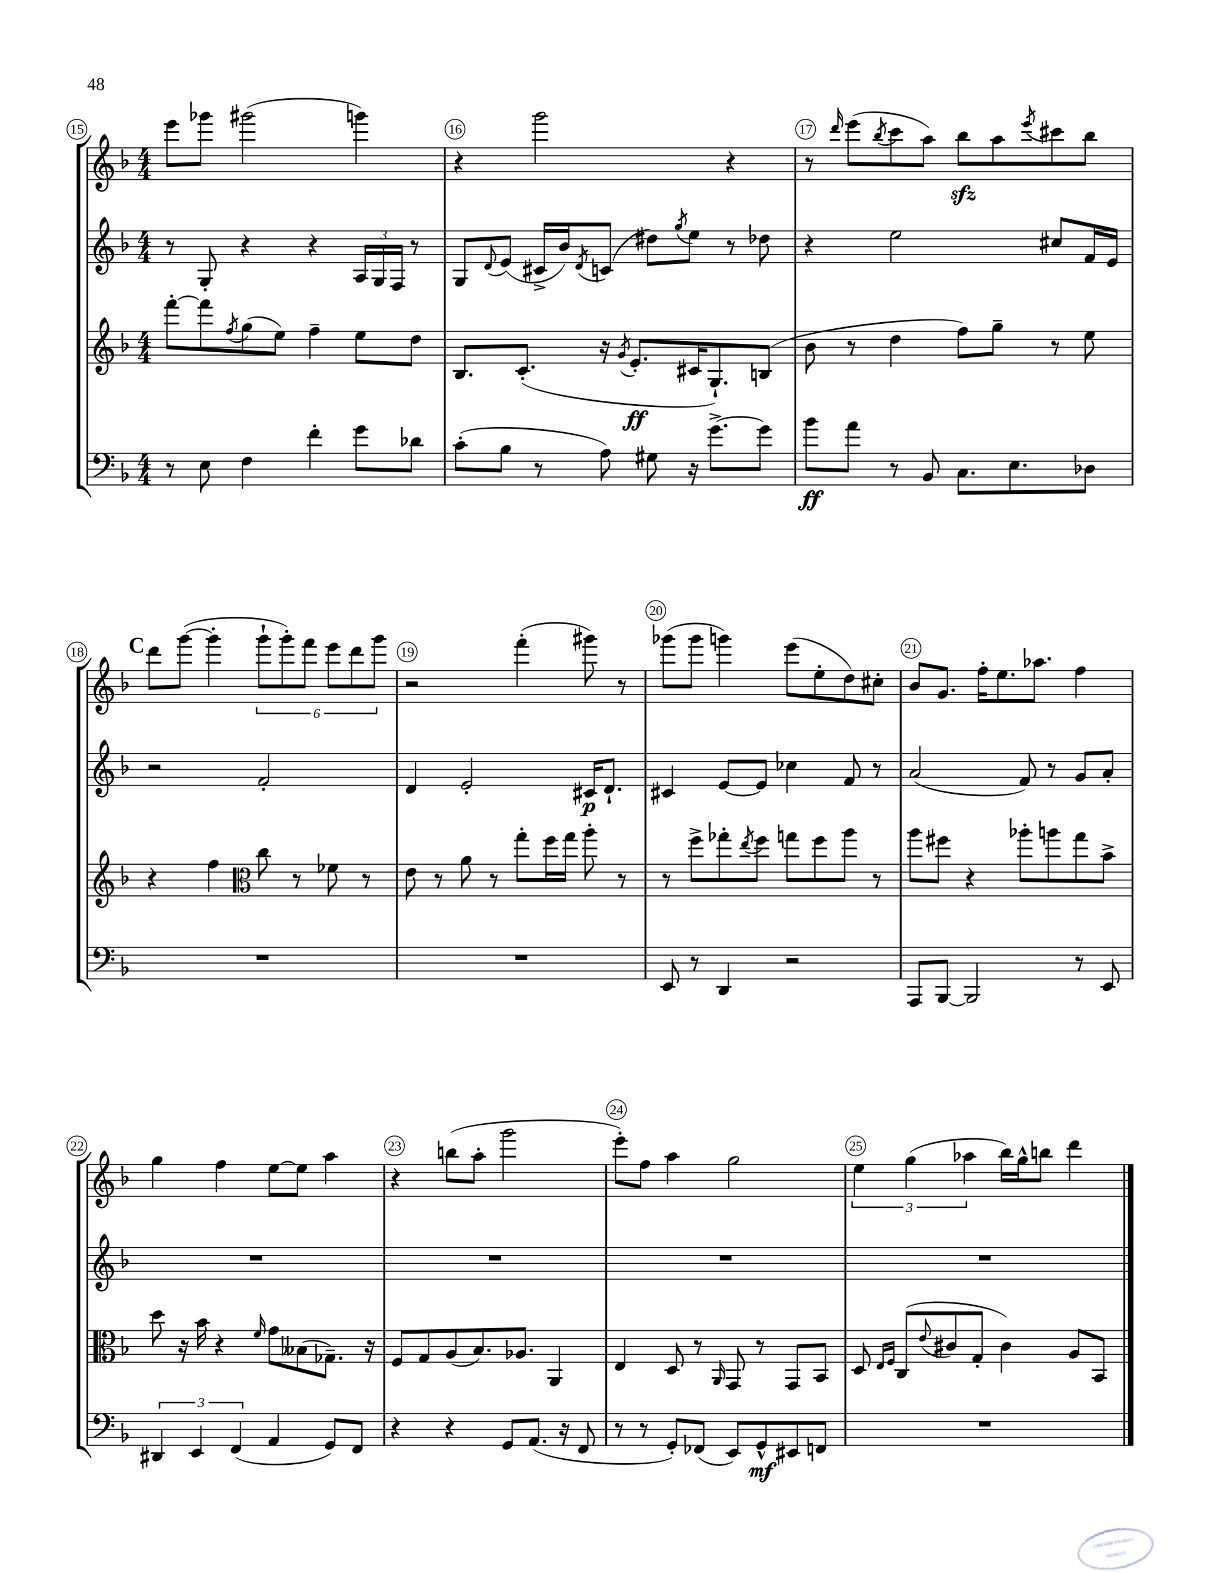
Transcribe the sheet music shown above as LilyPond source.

<<
\new StaffGroup <<
\new Staff = "s0" {
    \clef treble \key f \major \numericTimeSignature \time 4/4
    e'''8 ges'''8 gis'''2( g'''4) |
    r4 g'''2 r4 |
    r8 \grace { d'''16 } e'''8( \acciaccatura { bes''8 } c'''8 a''8) bes''8\sfz a''8 \acciaccatura { e'''8 } cis'''8 bes''8 |
    \mark \markup { \bold "C" } d'''8 g'''8~( g'''4-. \tuplet 6/4 { g'''8-! g'''8-.) f'''8 e'''8 d'''8 g'''8 } |
    r2 f'''4-.( gis'''8) r8 |
    ges'''8( ges'''8 g'''4) e'''8( e''8-. d''8) cis''8-. |
    bes'8 g'8. f''16-. e''8. aes''8. f''4 |
    g''4 f''4 e''8~ e''8 a''4 |
    r4 b''8( a''8-. g'''2 |
    e'''8-.) f''8 a''4 g''2 |
    \tuplet 3/2 { e''4 g''4( aes''4 } bes''16) g''16-^ b''8 d'''4 \bar "|." |
}
\new Staff = "s1" {
    \clef treble \key f \major \numericTimeSignature \time 4/4
    r8 g8-. r4 r4 \tuplet 3/2 { a16 g16 f16 } r8 |
    g8 \appoggiatura { d'8 } e'8( cis'16-> bes'16) \acciaccatura { d'8 } c'8( dis''8) \acciaccatura { g''8 } e''8 r8 des''8 |
    r4 e''2 cis''8 f'16 e'16 |
    \mark \markup { \bold "C" } r2 f'2-. |
    d'4 e'2-. cis'16\p d'8.-! |
    cis'4 e'8~ e'8 ces''4 f'8 r8 |
    a'2( f'8) r8 g'8 a'8-. |
    R1 |
    R1 |
    R1 |
    R1 \bar "|." |
}
\new Staff = "s2" {
    \clef treble \key f \major \numericTimeSignature \time 4/4
    f'''8~-. f'''8 \acciaccatura { f''8 } g''8( e''8) f''4-- e''8 d''8 |
    bes8. c'8.-.( r16 \acciaccatura { g'8 } e'8.-.\ff cis'16 g8.-!) b8( |
    bes'8 r8 d''4 f''8) g''8-- r8 e''8 |
    \mark \markup { \bold "C" } r4 f''4 \clef alto c''8 r8 fes'8 r8 |
    e'8 r8 a'8 r8 g''8-. f''16 g''16 a''8-. r8 |
    r8 f''8-> ges''8-. \acciaccatura { e''8 } f''8 g''8 f''8 a''8 r8 |
    a''8 fis''8 r4 aes''8-. a''8 g''8 bes'8-> |
    d''8 r16 bes'16 r4 \grace { f'16 } g'8 beses8( ges8.--) r16 |
    f8 g8 a8( bes8.) aes8. a,4 |
    e4 d8 r8 \grace { a,16 } g,8 r8 g,8 bes,8 |
    d8 \grace { e16 f16 } c8( \appoggiatura { e'8 } cis'8 g8-. cis'4) a8 bes,8 \bar "|." |
}
\new Staff = "s3" {
    \clef bass \key f \major \numericTimeSignature \time 4/4
    r8 e8 f4 f'4-. g'8 des'8 |
    c'8-.( bes8 r8 a8) gis8 r16 g'8.~-> g'8 |
    bes'8\ff a'8 r8 bes,8 c8. e8. des8 |
    \mark \markup { \bold "C" } R1 |
    R1 |
    e,8 r8 d,4 r2 |
    a,,8 bes,,8~ bes,,2 r8 e,8 |
    \tuplet 3/2 { dis,4 e,4 f,4( } a,4 g,8) f,8 |
    r4 r4 g,8 a,8.( r16 f,8 |
    r8 r8 g,8-.) fes,8( e,8) g,8-^\mf eis,8 f,8 |
    R1 \bar "|." |
}
>>
>>
\layout { \context { \Score currentBarNumber = #15 \override BarNumber.break-visibility = ##(#f #t #t) barNumberVisibility = #all-bar-numbers-visible \override BarNumber.stencil = #(make-stencil-circler 0.1 0.3 ly:text-interface::print) } }
